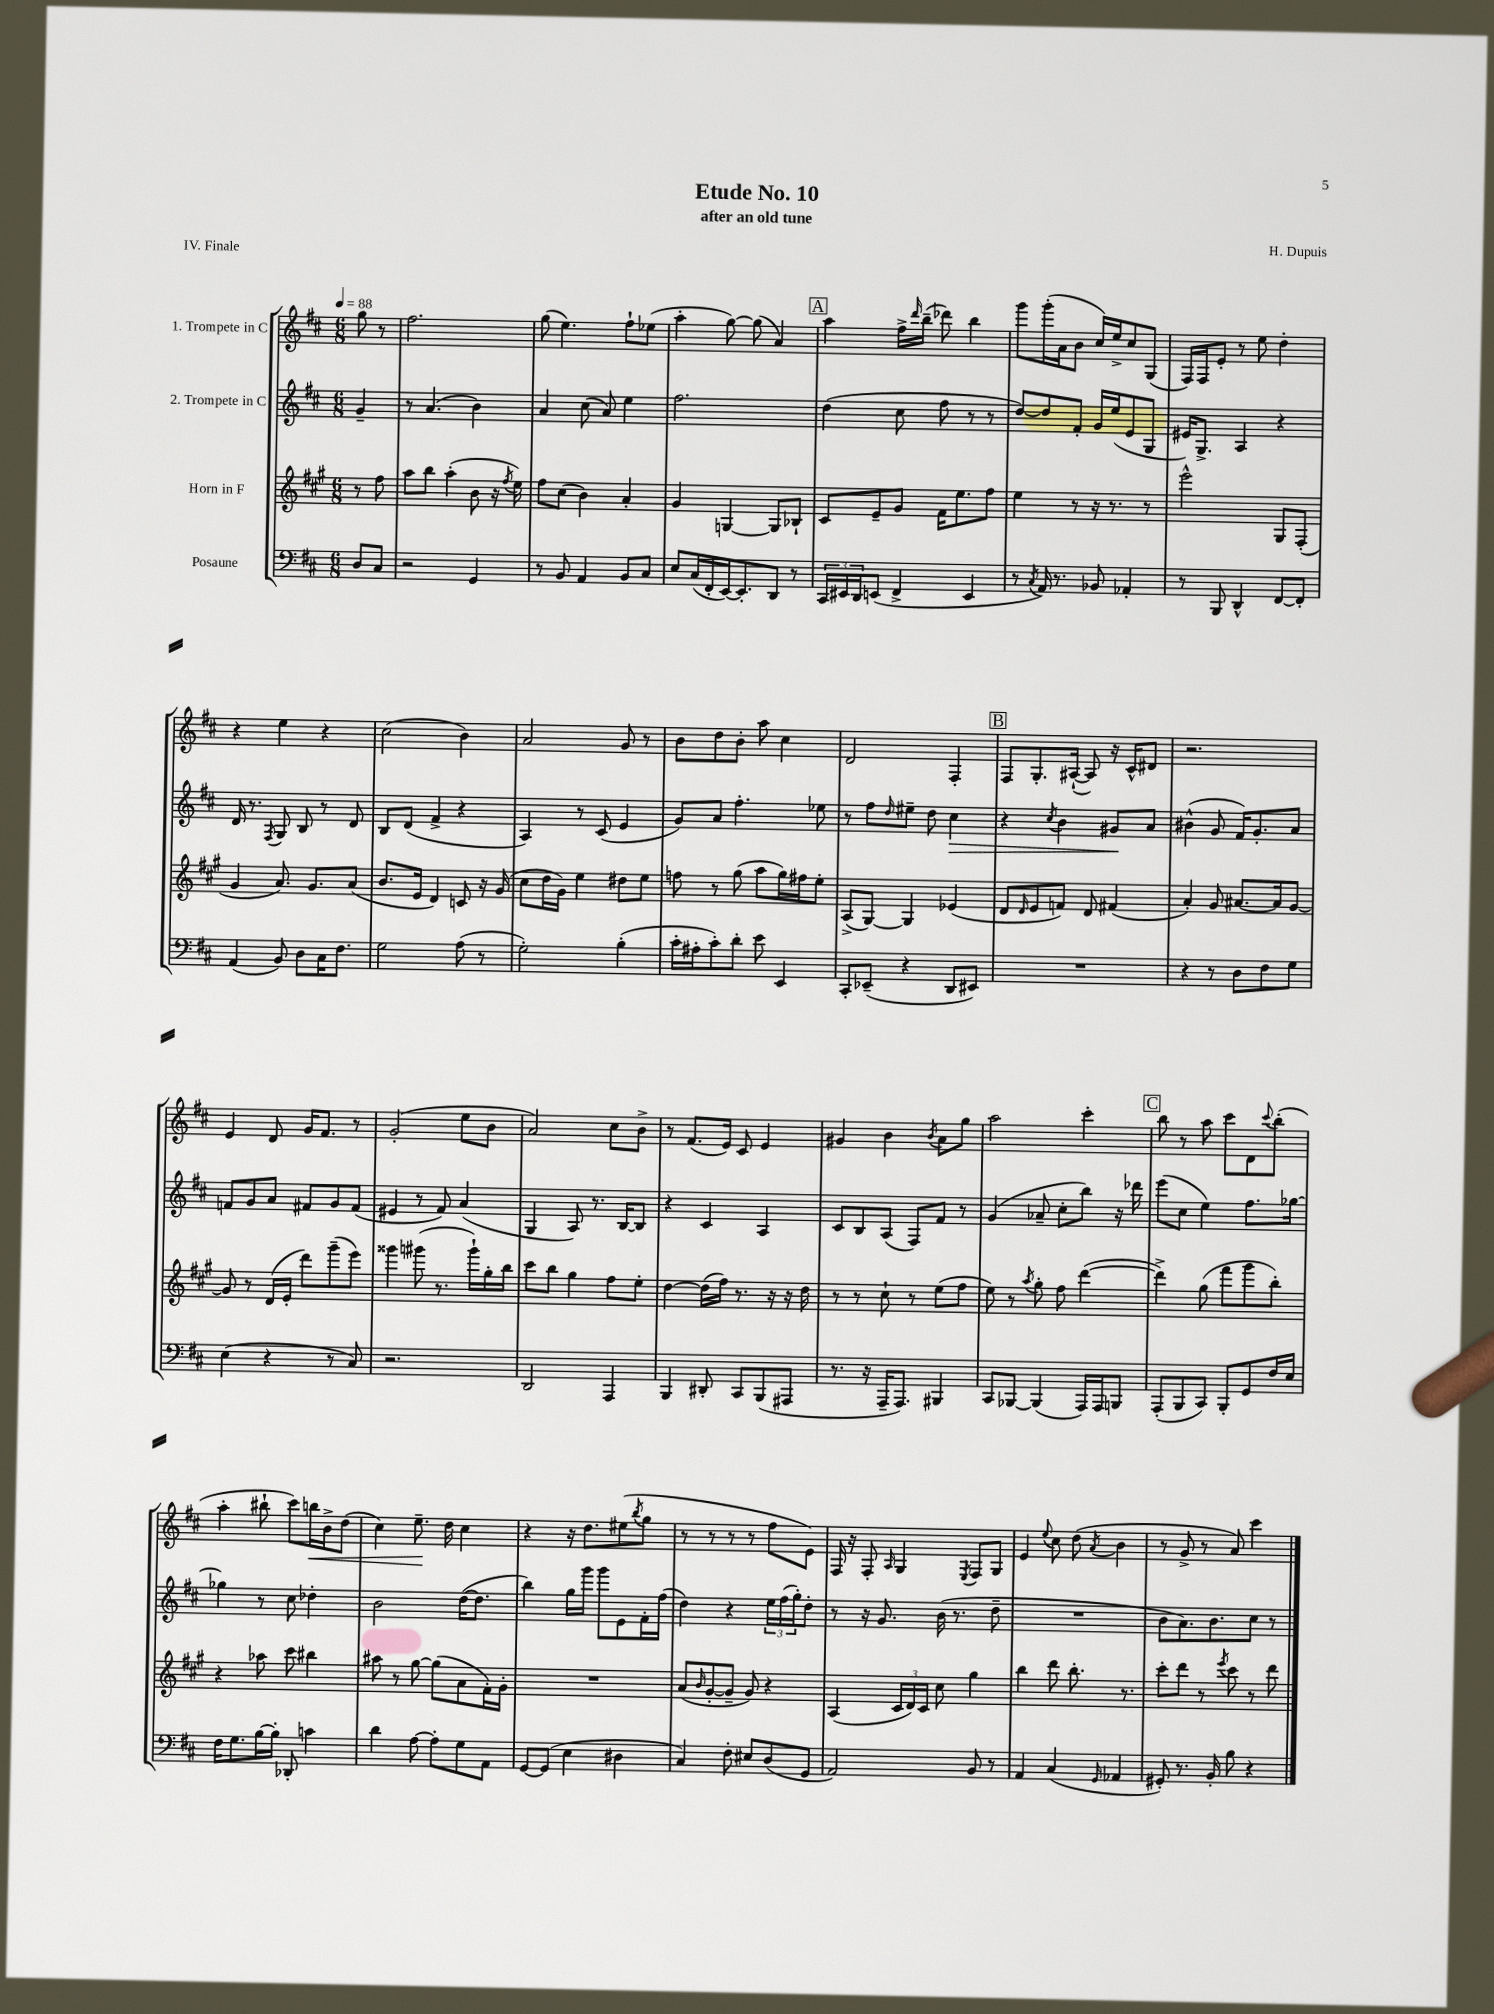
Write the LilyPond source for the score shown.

\header { title = "Etude No. 10" composer = "H. Dupuis" subtitle = "after an old tune" piece = "IV. Finale" }
<<
\new StaffGroup <<
\new Staff = "s0" \with { instrumentName = "1. Trompete in C" } {
    \clef treble \key d \major \numericTimeSignature \time 6/8 \partial 4 \tempo 4 = 88
    g''8 r8 |
    fis''2. |
    g''8( e''4.) fis''8-! ees''8( |
    a''4-. g''8~) g''8( a'4) |
    \mark \markup { \box "A" } a''4 fis''16-> \grace { d'''16 } b''16--( des'''8) b''4 |
    g'''8 g'''16-.( a'16 b'8 cis''16) e''16-> cis''8 g8( |
    fis16) fis16 e'8-. r8 e''8 d''4-. |
    r4 e''4 r4 |
    cis''2( b'4) |
    a'2 g'8 r8 |
    b'8 d''8 b'8-. a''8 cis''4 |
    d'2 fis4-. |
    \mark \markup { \box "B" } fis8 g8.-. ais16~-!( ais8) r16 cis'16-^ dis'8 |
    r2. |
    e'4 d'8 g'16 fis'8. r8 |
    g'2-.( e''8 b'8 |
    a'2) cis''8 b'8-> |
    r8 fis'8.( e'16) cis'8 e'4 |
    gis'4 b'4 \acciaccatura { b'8 } a'8 g''8 |
    a''2 cis'''4-. |
    \mark \markup { \box "C" } b''8 r8 a''8 cis'''8 d'8 \appoggiatura { cis'''8 } b''8-.( |
    a''4-. bis''8-! cis'''8) b''16\< b'16-> d''8( |
    cis''4) e''8.--\! d''16 cis''4 |
    r4 r16 d''8. eis''8( \acciaccatura { b''8 } g''8 |
    r8 r8 r8 r8 fis''8 e'8) |
    fis16 r16 fis8-. \grace { a16 } g4 \acciaccatura { e8 } fis8 g8 |
    e'4 \appoggiatura { e''8 } cis''8 d''8( \acciaccatura { a'8 } b'4 |
    r8 g'8-> r8 a'8) cis'''4 \bar "|." |
}
\new Staff = "s1" \with { instrumentName = "2. Trompete in C" } {
    \clef treble \key d \major \numericTimeSignature \time 6/8 \partial 4
    g'4-- |
    r8 a'4.( b'4) |
    a'4 cis''8( a'8) e''4 |
    fis''2. |
    \mark \markup { \box "A" } d''4( cis''8 fis''8 r8 r8 |
    d''8~) d''8 fis'8-. g'16 e''16( e'8 g8 |
    eis'16) g8.-> a4 r4 |
    d'16 r8. \acciaccatura { fis8 } g8 b8 r8 d'8 |
    b8 d'8( fis'4-> r4 |
    a4) r8 cis'8( e'4 |
    g'8) a'8 fis''4.-. ees''8 |
    r8 fis''8 \grace { d''16 } eis''8-- d''8 cis''4\> |
    \mark \markup { \box "B" } r4 \acciaccatura { cis''8 } b'4 gis'8\! a'8 |
    bis'4-^( g'8 fis'16) g'8.-. a'8 |
    f'8 g'8 a'8 fis'8 g'8 fis'8( |
    eis'4 r8 fis'8) a'4( |
    g4 a8) r8. b16~ b8 |
    r4 cis'4 a4 |
    cis'8 b8 a8( fis8) fis'8 r8 |
    g'4( aes'8-- cis''8-. b''8) r16 des'''16 |
    \mark \markup { \box "C" } e'''8( cis''8 e''4) fis''8. ges''16~ |
    ges''4 r8 cis''8 des''4-. |
    b'2 d''16~( d''8. |
    b''4) g''16 g'''16 g'''8 e'8 fis'16-. fis''16( |
    d''4) r4 \tuplet 3/2 { e''16 fis''16( g''16-.) } d''8-. |
    r8 r16 g'8. b'16( r8. d''8-- |
    R2. |
    b'8 a'8.) b'8. cis''8 r8 \bar "|." |
}
\new Staff = "s2" \with { instrumentName = "Horn in F" } {
    \clef treble \key a \major \numericTimeSignature \time 6/8 \partial 4
    r8 fis''8 |
    a''8 b''8 a''4-.( b'8 r16 \acciaccatura { fis''8 } e''16) |
    fis''8 cis''8( b'4) a'4-. |
    gis'4 g4~ g8 bes8-! |
    \mark \markup { \box "A" } cis'8 e'8-- gis'8 fis'16 e''8. fis''8 |
    e''4 r8 r16 r8. r8 |
    e'''2-^ gis8 fis8-.( |
    gis'4 a'8.) gis'8. a'8( |
    b'8. e'16 d'4) c'8 r16 gis'16( |
    cis''8 d''16 gis'16) e''4 dis''8 e''8 |
    f''8 r8 gis''8( a''8 gis''16) fis''16 e''8-. |
    a8->( gis8~) gis4 ees'4( |
    \mark \markup { \box "B" } d'8 \grace { d'16 } e'8 f'8) d'8 fis'4( |
    a'4-.) gis'8 ais'8.~ ais'16 gis'8~ |
    gis'8 r8 d'16( e'16-. d'''8) gis'''8--( e'''8) |
    gisis'''4 gis'''8( r8. gis'''16-!) gis''16-. b''16 |
    cis'''8 b''8 gis''4 fis''8 e''8-. |
    d''4~ d''16( fis''16) r8. r16 r16 d''16 |
    r8 r8 cis''8-! r8 e''8( fis''8 |
    e''8) r8 \acciaccatura { a''8 } gis''8-. fis''8 d'''4~( |
    \mark \markup { \box "C" } d'''4->) gis''8( fis'''8 gis'''8 b''8-.) |
    r4 aes''8 cis'''8 bis''4 |
    ais''8 r8 gis''8~ gis''8( a'8 fis'16-.) gis'16-. |
    R2. |
    a'8( \grace { b'16 } gis'8~-. gis'8-- gis'8) r4 |
    a4( \tuplet 3/2 { cis'16 d'16) cis'16 } cis''8 gis''4 |
    b''4 d'''8 b''8.-. r8. |
    cis'''8-. d'''8 r8 \acciaccatura { e'''8 } cis'''8 r8 d'''8 \bar "|." |
}
\new Staff = "s3" \with { instrumentName = "Posaune" } {
    \clef bass \key d \major \numericTimeSignature \time 6/8 \partial 4
    d8 cis8 |
    r2 g,4 |
    r8 b,8 a,4 b,8 cis8 |
    e8 cis16( fis,16-. e,16~) e,8.-. d,8 r8 |
    \mark \markup { \box "A" } \tuplet 3/2 { cis,16 eis,16 d,16 } e,8( fis,4-> e,4 |
    r8 \acciaccatura { cis8 } a,16) r8. bes,8 aes,4-. |
    r8 b,,8 d,4-^ fis,8~ fis,8-. |
    a,4( b,8) d8 cis16 fis8. |
    g2 a8( r8 |
    g2-.) b4-.( |
    cis'16-. ais16-. cis'8-.) d'8-. e'8 e,4 |
    cis,8-. ees,8--( r4 d,8 eis,8) |
    \mark \markup { \box "B" } R2. |
    r4 r8 d8 fis8 g8 |
    e4( r4 r8 cis8) |
    r2. |
    d,2 a,,4 |
    b,,4 dis,8-. cis,8 b,,8( ais,,8 |
    r8. r16 a,,16-- a,,8.) bis,,4 |
    cis,8 bes,,8~ bes,,4( a,,16) a,,16 b,,8 |
    \mark \markup { \box "C" } a,,8-.( b,,8 cis,8) b,,8-. g,8 fis16 e16 |
    fis16 g8. b16~ b16-. des,8-. c'4 |
    d'4 a8~ a8-. g8 a,8 |
    g,8~ g,8( e4 dis4 |
    cis4) fis8-. eis8 d8( g,8 |
    a,2) b,8 r8 |
    a,4 cis4( \grace { g,16 } aes,4 |
    gis,8-.) r8. b,16-. b8 r4 \bar "|." |
}
>>
>>
\layout { \context { \Score \remove "Bar_number_engraver" } }
